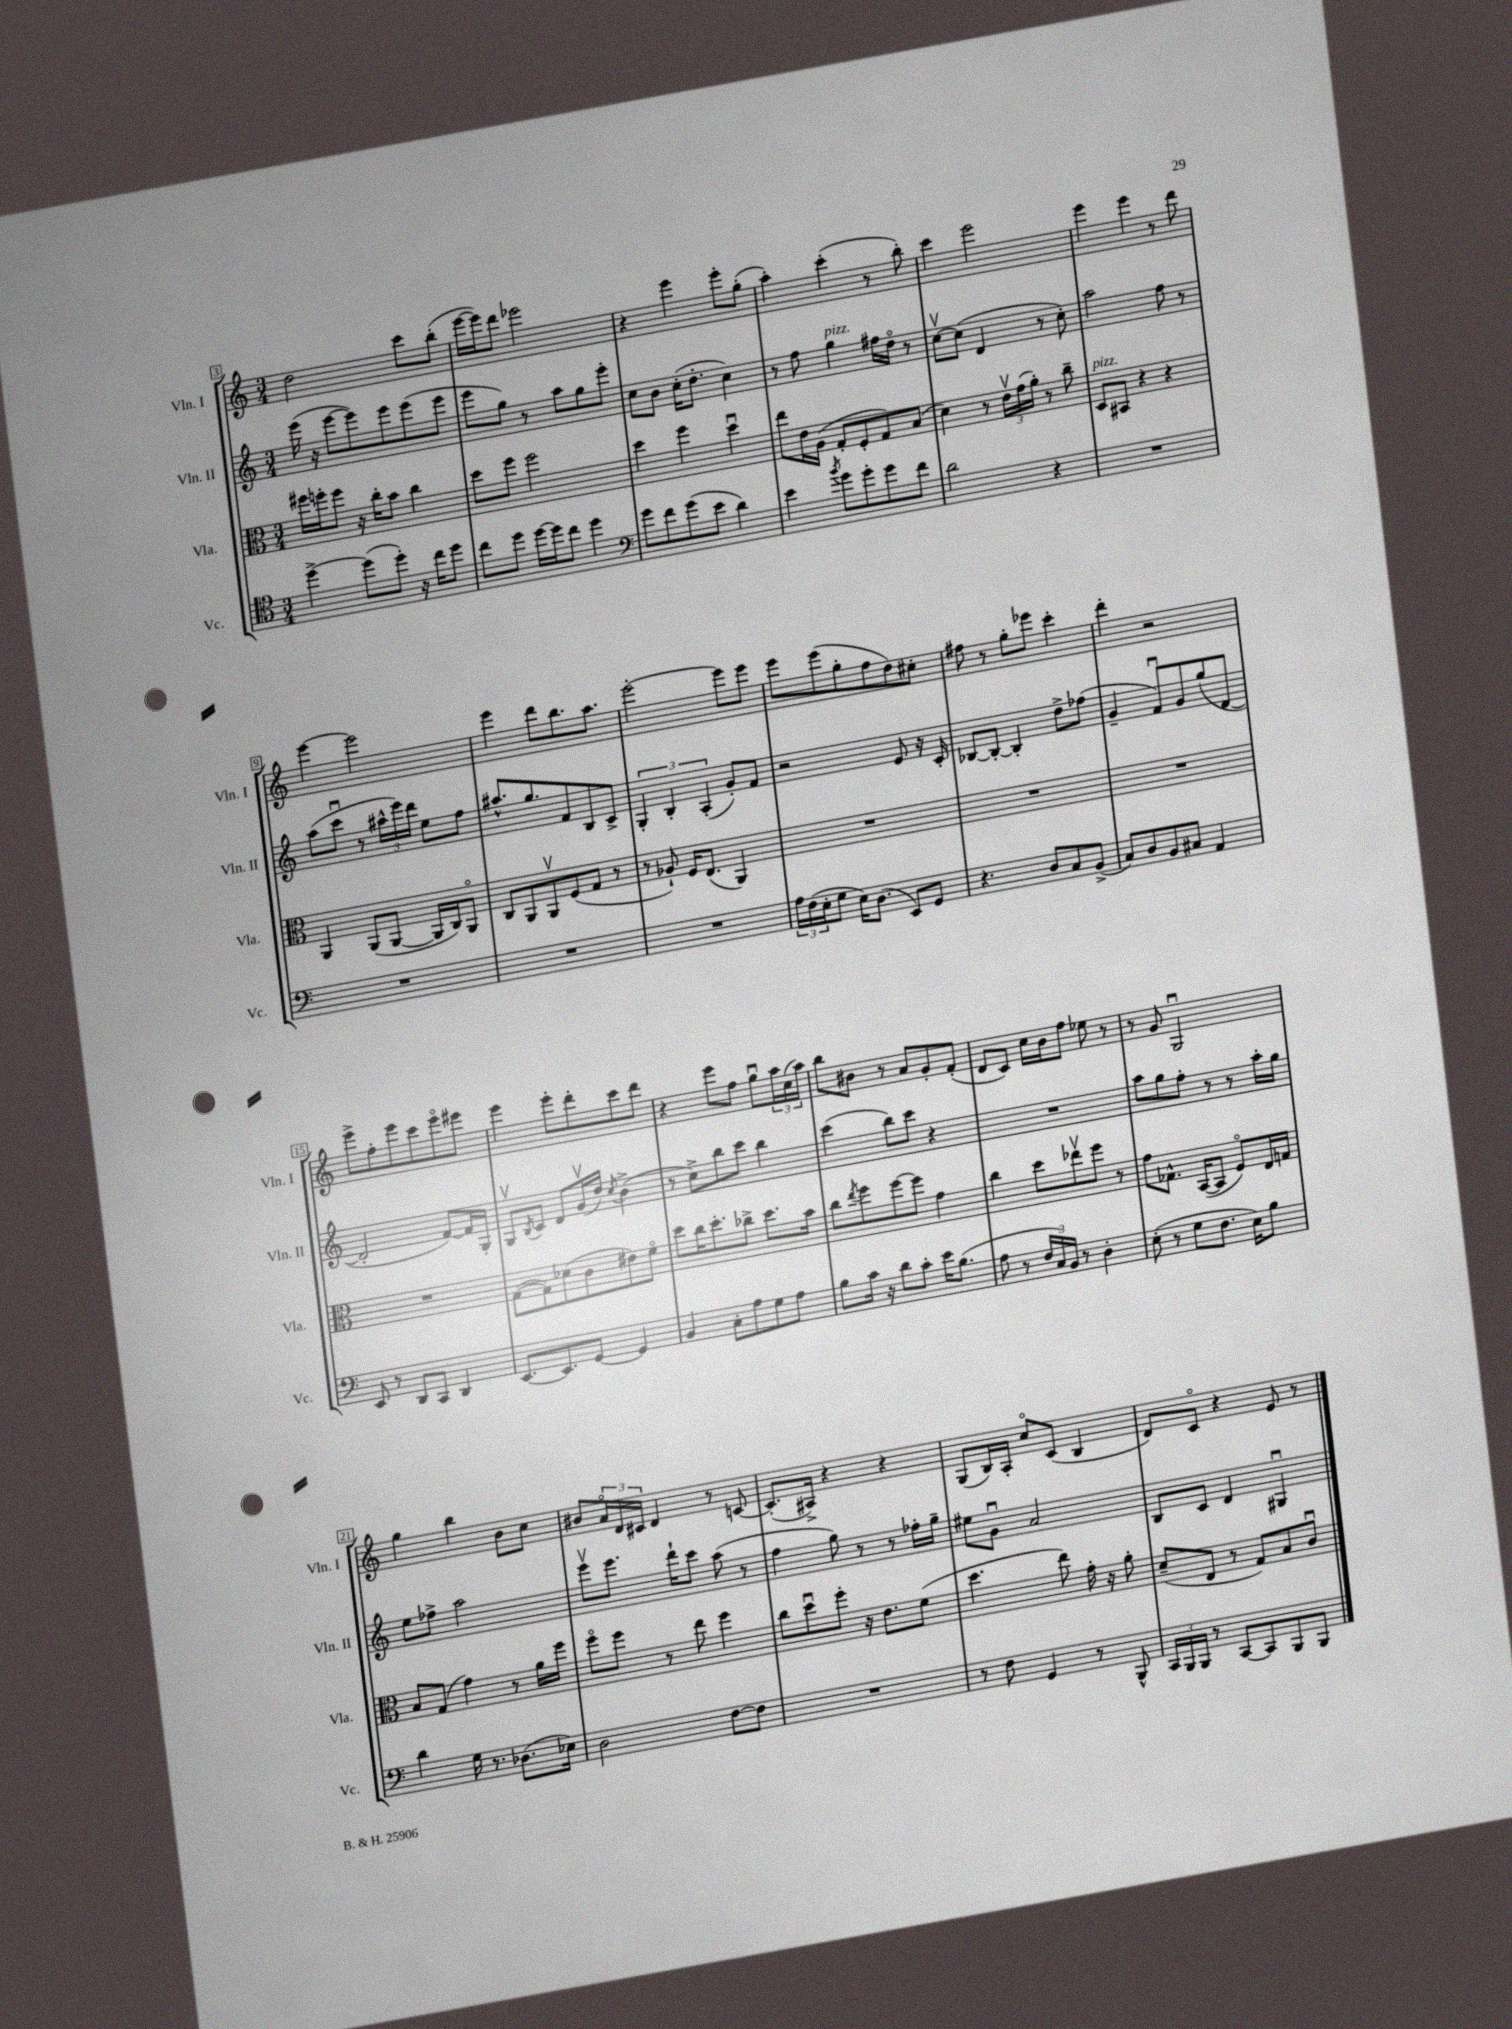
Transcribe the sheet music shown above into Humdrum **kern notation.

**kern	**kern	**kern	**kern
*part4	*part3	*part2	*part1
*staff4	*staff3	*staff2	*staff1
*I"Vc.	*I"Vla.	*I"Vln. II	*I"Vln. I
*I'Vc.	*I'Vla.	*I'Vln. II	*I'Vln. I
*clefC4	*clefC3	*clefG2	*clefG2
*k[]	*k[]	*k[]	*k[]
*M3/4	*M3/4	*M3/4	*M3/4
=3	=3	=3	=3
[4dd^\	16ff#X\LL	(16eee\	2dd\
.	16ffn'\J	16r	.
.	8ff\J	[8eee\L	.
(8dd\L]	16r	8eee\])	.
.	16cc'\KL	.	.
8dd'\J)	8b\J	8eee\	.
16r	4cc\	(8eee\	8ccc\L
16cc\KL	.	.	.
8dd\J	.	8eee\J	(8bb'\J
=4	=4	=4	=4
8cc\L	8dd\L	8eee\L	[16eee\LL
.	.	.	16eee\J])
8dd\J	8ff\J	8gg\J)	8ddd\J
[16dd\LL	2ff\	8r	2eee-X\
16dd\J]	.	.	.
8cc\J	.	8aa\L	.
4dd\	.	8gg\	.
.	.	8eee'\J	.
=5	=5	=5	=5
*clefF4	*	*	*
8g\L	4dd\	8cc\L	4r
8f\	.	8b\J	.
(8g\	4ff\	(16cc'\KL	4eee\
.	.	8.dd'\J	.
8e\J	.	.	.
4d\)	4ddu\	4cc\)	8eee'\L
.	.	.	(8gg'\J
=6	=6	=6	=6
4e\	8ee\L	8r	4aa'\)
.	16e\L	8ff\	.
.	(16A\JJ	.	.
8qb/	.	.	.
!	!	!LO:TX:a:i:t=pizz.	!
8g\L	8G'/L	4gg\	(4ccc'\
8g'\	8F'/	.	.
8g\	8G/)	16ff#X\LL	8r
.	.	16dd\JJ	.
8f\J	(8B/J	8r	8bb'\)
=7	=7	=7	=7
2d\	4d\)	[8ccv\L	4ccc\
.	.	(8cc\J]	.
.	8r	4d/	2eee\
.	24ev\LL	.	.
.	(24g\	.	.
.	24a'\JJ)	.	.
4r	8r	8r	.
.	8cc~\	8cc'\)	.
=8	=8	=8	=8
!	!LO:TX:a:i:t=pizz.	!	!
2.r	8D/L	2aa\	4eee\
.	8BB#X/J	.	.
.	4r	.	4eee\
.	4r	8ff\	8r
.	.	8r	8ddd\
!!LO:LB:g=z
=9	=9	=9	=9
2.r	4AA/	(8aa\L	[4eee\
.	.	8cccu\J	.
.	(8AA/L	8r	2eee\]
.	[8AA/J	24aa#X^^\LL	.
.	.	24eee\)	.
.	.	24ddd\JJ	.
.	16AA/LL]	8ee\L	.
.	16C/J)	.	.
.	8AA/J	8ff\J	.
=10	=10	=10	=10
2.r	8C/L	8.aa#X^^/L	4eee\
.	8AA/	.	.
.	.	8.gg/	.
.	8AAv/	.	8ddd\L
.	(8F/	8f/	8.bb\
.	8G/J	8B/	.
.	.	.	8.aa\J
.	8r	8c^/J	.
=11	=11	=11	=11
2.r	8r	6G'/	[2eee'\
.	8A-X`/)	.	.
.	.	6B'/	.
.	16F/KL	.	.
.	(8.E/J	.	.
.	.	(6A'/	.
.	4AA/)	8g'/L)	8eee\L]
.	.	8f/J	8eee\J
=12	=12	=12	=12
24A\LL	2.r	2r	8eee\L
(24F\	.	.	.
24E'\J	.	.	.
8G\J	.	.	(8eee\
16E\KL)	.	.	8gg'\
(8.D\J	.	.	.
.	.	.	8ff\
8EE/L)	.	8e/	8dd\)
8GG/J	.	16r	8cc#X'\J
.	.	16c'/	.
=13	=13	=13	=13
4.r	2.r	[8B-X/L	8ff#X\
.	.	8B-'/J_	8r
.	.	4B-'/]	8gg'\L
8D/L	.	.	8eee-X\J
8C/	.	8dd^\L	4ccc'\
(8BB^/J	.	(8ff-X\J	.
=14	=14	=14	=14
8C/L)	2.r	4g~/	4ddd'\
8D/	.	.	.
8BB/	.	8fu/L)	2r
8C#X/J	.	8g/	.
4AA/	.	(8gg/	.
.	.	[8d/J	.
!!LO:LB:g=z
=15	=15	=15	=15
8EE/	2.r	2d'/]	8eee^\L
8r	.	.	8ff'\
8DD/L	.	.	8eee\
8CC/J	.	.	8ccc\
4DD/	.	[8f/L)	8eee\
.	.	16f/L]	8eee#X\J
.	.	16G'/JJ	.
=16	=16	=16	=16
[8.EE/L	([8G\L	8Gv/L	4eee\
.	.	8qB/	.
.	8G\])	8c/J	.
8.EE/]	.	.	.
.	(8d-X\	8d/L	8eee'\L
[8GG/J	8c\	(16gv/L	8ddd'\
.	.	16dd/JJ)	.
.	.	8qcc/	.
4GG/]	8e#X\)	(4b^\	8ccc\
.	8f\J	.	8ddd\J
=17	=17	=17	=17
4BB/	8dd\L	8r	4r
.	16cc\K	8cc^\L)	.
.	8.dd'\	.	.
8C'\L	.	8bb\	8eee\L
8A\	8cc-X^\J	8ccc\J	8ff\J
8G\	8.dd\L	4bb\	8ggu\L
8A\J	.	.	24aa\L
.	.	.	(24cc\
.	16b\Jk	.	.
.	.	.	24aa\JJ)
=18	=18	=18	=18
8B\L	8cc\L	(4ccc\	8bb\L
.	8qee/	.	.
16c\Jk	8ff\	.	8b#X\J
16r	.	.	.
8d\L	[8ff\	8bb\L)	8r
8c'\J	8ff\J]	8ccc\J	8a/L
16e\KL	4g\	4r	8g'/
(8.B\J	.	.	.
.	.	.	(8f'/J
=19	=19	=19	=19
8A\	4cc\	2.r	8d/L
8r	.	.	8c/J)
24F/LL	8dd\L	.	16cc\LL
24C/)	.	.	.
.	.	.	16b\J
24BB/JJ	.	.	.
8r	8ee-Xv\	.	8ff\J
4D'\	8ff\J	.	8ee-X\
.	8r	.	8r
=20	=20	=20	=20
(8E'\	8g\L	8aa\L	8r
8r	8.G-X^^\J	8gg\	8g/
8G\L	.	8ff'\J	2Gu/
.	([16BB/KL	.	.
8.F\J	8BB/J]	8r	.
.	8F/L)	8r	.
16E\KL)	.	.	.
8B\J	16E/L	16aa'\LL	.
.	16Gn/JJ	16gg\JJ	.
!!LO:LB:g=z
=21	=21	=21	=21
4d\	8B/L	8ee\L	4gg\
.	(8G/J	8ff-X^\J	.
16G\	4g\)	2aa\	4bb\
8.r	.	.	.
(8.D-X\L	8r	.	8b\L
.	16a\LL	.	8cc\J
16E-X\Jk)	16ff\JJ	.	.
=22	=22	=22	=22
2D\	8ff\L	8eeev\L	8b#X/L
.	8ff\J	8.eee\J	24a/L
.	.	.	24d/
.	.	.	24c#X/JJ
.	8r	.	4d/
.	.	16ddd`\KL	.
.	8ee\	8ccc\J	.
[8F\L	4ff\	(8aa\	8r
8F\J]	.	8r	[8cn/
=23	=23	=23	=23
2.r	8cc\L	4ff\	(8.c'/L]
.	8ddu\	.	.
.	.	.	16A#X^/Jk)
.	8ff'\J	8gg\)	4r
.	16r	8r	.
.	8.e\L	.	.
.	.	8r	4r
.	(8f\J	16ff-X'\LL	.
.	.	16gg~\JJ	.
=24	=24	=24	=24
8r	4.dd\	8ee#X\L	(8G/L
8F\	.	8gu\J	16B/L)
.	.	.	16A'/JJ
4GG/	.	2a/	8cc/L
.	8ee\)	.	(8c/J
8r	16g'\	.	4B/
.	16r	.	.
8BBB^^/	8a'\	.	.
=25	=25	=25	=25
24CC/LL	(8d~/L	8B/L	8d/L)
24BBB/	.	.	.
24BBB/JJ	.	.	.
8r	8E/J	8c/J	8c/J
[8CC/L	8r	4d/	4r
8CC/]	8G/L)	.	.
8BBB/	8B/	4G#Xu/	8e/
8BBB/J	8cu/J	.	8r
==	==	==	==
*-	*-	*-	*-
